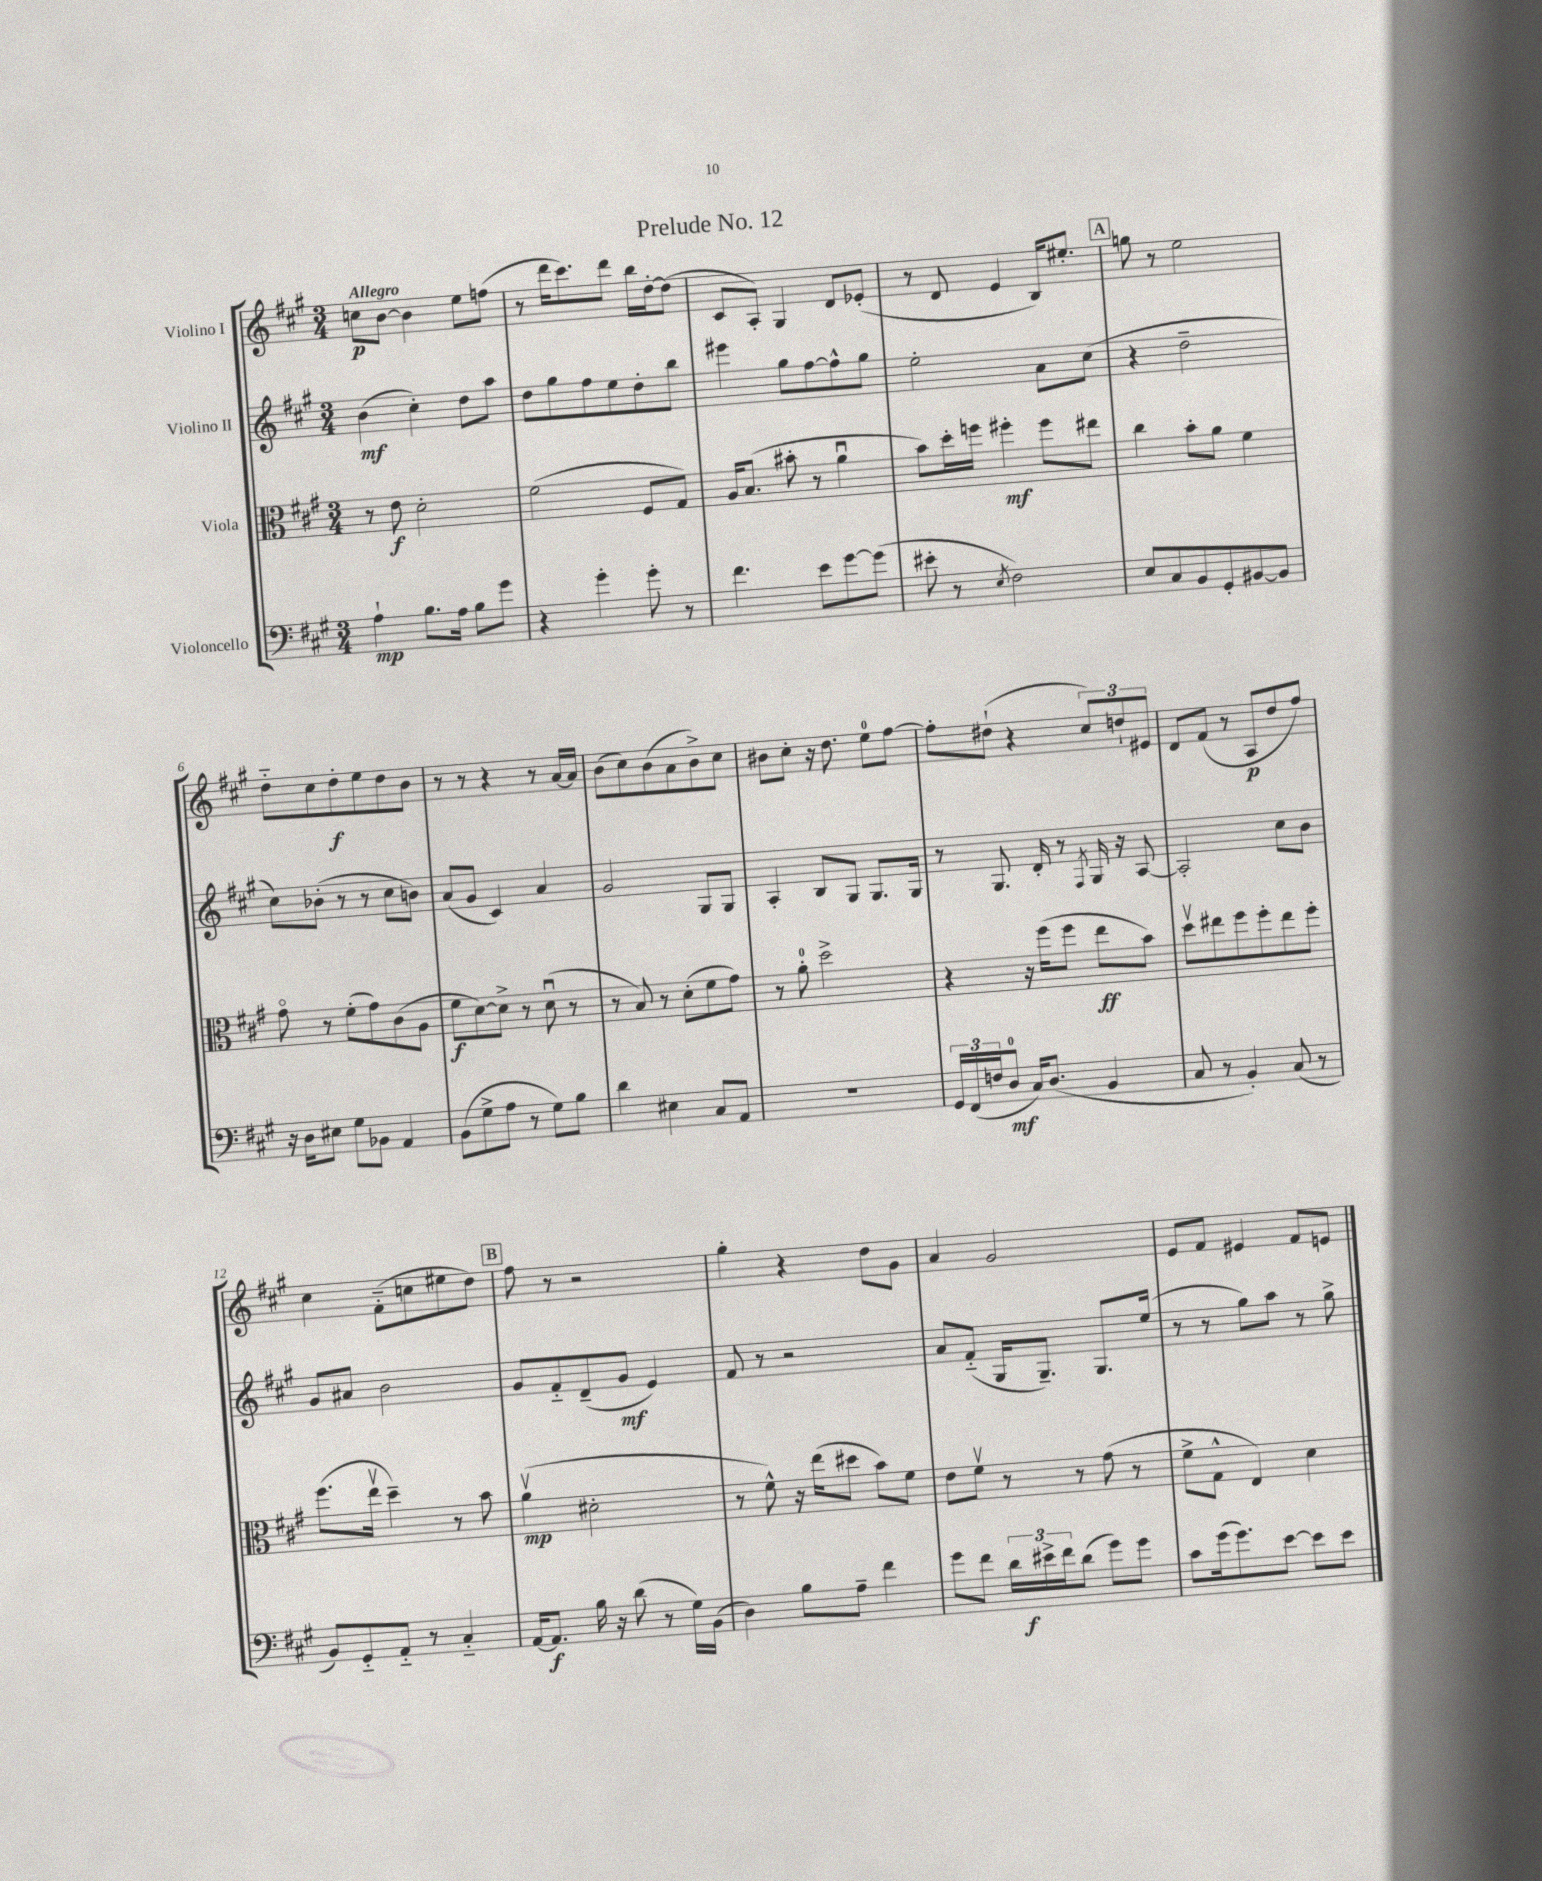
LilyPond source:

\header { title = "Prelude No. 12" }
<<
\new StaffGroup <<
\new Staff = "s0" \with { instrumentName = "Violino I" } {
    \clef treble \key a \major \numericTimeSignature \time 3/4 \tempo "Allegro"
    c''8\p b'8~ b'4 e''8 f''8( |
    r8 d'''16 cis'''8.) d'''8 b''16 d''16~-. d''8( |
    cis'8 a8-.) gis4 d'8 ees'8-.( |
    r8 d'8 e'4 b16) eis''8.-. |
    \mark \markup { \box "A" } g''8 r8 e''2 |
    d''8-_ cis''8 d''8-.\f e''8 d''8 b'8 |
    r8 r8 r4 r8 a'16~ a'16 |
    b'8( cis''8) b'8( a'8 b'8->) cis''8 |
    bis'8 cis''8-. r16 d''8. e''8-0 fis''8~ |
    fis''8-. dis''8-!( r4 \tuplet 3/2 { cis''8) d''8-! eis'8 } |
    d'8 fis'8( r8 a8\p d''8 fis''8) |
    cis''4 fis'8-_( c''8 eis''8 d''8) |
    \mark \markup { \box "B" } fis''8 r8 r2 |
    gis''4-. r4 d''8 gis'8 |
    a'4 gis'2 |
    e'8 fis'8 eis'4 fis'8 e'8 \bar "|." |
}
\new Staff = "s1" \with { instrumentName = "Violino II" } {
    \clef treble \key a \major \numericTimeSignature \time 3/4
    b'4\mf( cis''4-.) d''8 a''8 |
    d''8 gis''8 fis''8 e''8 d''8-. b''8 |
    eis'''4 gis''8 fis''8~ fis''8-^ gis''8 |
    e''2-. a'8 cis''8( |
    \mark \markup { \box "A" } r4 d''2-- |
    cis''8) bes'8-.( r8 r8 cis''8 b'8) |
    a'8( gis'8 cis'4) a'4 |
    gis'2 gis8 gis8 |
    a4-. b8 gis8 gis8. gis16 |
    r8 gis8. d'16-. r8 \acciaccatura { fis8 } gis16 r16 a8~ |
    a2-. cis''8 b'8 |
    gis'8 ais'8 b'2 |
    \mark \markup { \box "B" } gis'8 fis'8-_ d'8--( gis'8\mf e'4) |
    fis'8 r8 r2 |
    a'8 fis'8-_( gis16 gis8.--) gis8. e''16( |
    r8 r8 gis''8) a''8 r8 gis''8-> \bar "|." |
}
\new Staff = "s2" \with { instrumentName = "Viola" } {
    \clef alto \key a \major \numericTimeSignature \time 3/4
    r8 e'8\f d'2-. |
    fis'2( fis8 gis8) |
    a16 b8.( bis'8-. r8 a'4\downbow |
    b'8) d''16-. f''16 fis''4-.\mf fis''8 eis''8 |
    \mark \markup { \box "A" } cis''4 b'8-. a'8 fis'4 |
    gis'8\flageolet r8 fis'8-.( gis'8) cis'8( a8 |
    fis'8\f d'8~) d'8-> r8 d'8\downbow( r8 |
    r8 b8) r8 d'8-.( fis'8 gis'8) |
    r8 a'8-0-. d''2-> |
    r4 r16 fis''16( fis''8 e''8\ff b'8) |
    d''8\upbow eis''8 fis''8 fis''8-. eis''8 fis''8-. |
    fis''8.( e''16\upbow d''4--) r8 b'8 |
    \mark \markup { \box "B" } a'4\upbow\mp( dis'2-. |
    r8 fis'8-^) r16 e''16( dis''8 b'8) fis'8 |
    e'8 fis'8\upbow r8 r8 gis'8( r8 |
    fis'8-> gis8-^ e4) d'4 \bar "|." |
}
\new Staff = "s3" \with { instrumentName = "Violoncello" } {
    \clef bass \key a \major \numericTimeSignature \time 3/4
    a4-!\mp b8. a16 b8 gis'8 |
    r4 gis'4-. gis'8-. r8 |
    fis'4. e'8 gis'8~ gis'8( |
    eis'8-. r8 \acciaccatura { e8 } fis2) |
    \mark \markup { \box "A" } e8 cis8 b,8 gis,8-. bis,8~ bis,8 |
    r16 d16 eis8 gis8 bes,8 a,4 |
    b,8( gis8-> a8 r8 gis8) b8 |
    d'4 eis4 cis8 a,8 |
    R2. |
    \tuplet 3/2 { gis,16 fis,16( f16 } d8-0\mf cis16) d8.( b,4 |
    cis8 r8 b,4-.) cis8( r8 |
    b,8) gis,8-_ a,8-_ r8 cis4-_ |
    \mark \markup { \box "B" } a,16~ a,8.\f b16 r16 d'8( r8 gis16) b,16( |
    d4) b8 a8-- fis'4 |
    gis'8 fis'8 \tuplet 3/2 { d'16 eis'16->\f fis'16 } d'8( gis'8) gis'8 |
    cis'8 gis'16( gis'8.) e'8~ e'8 e'8 \bar "|." |
}
>>
>>
